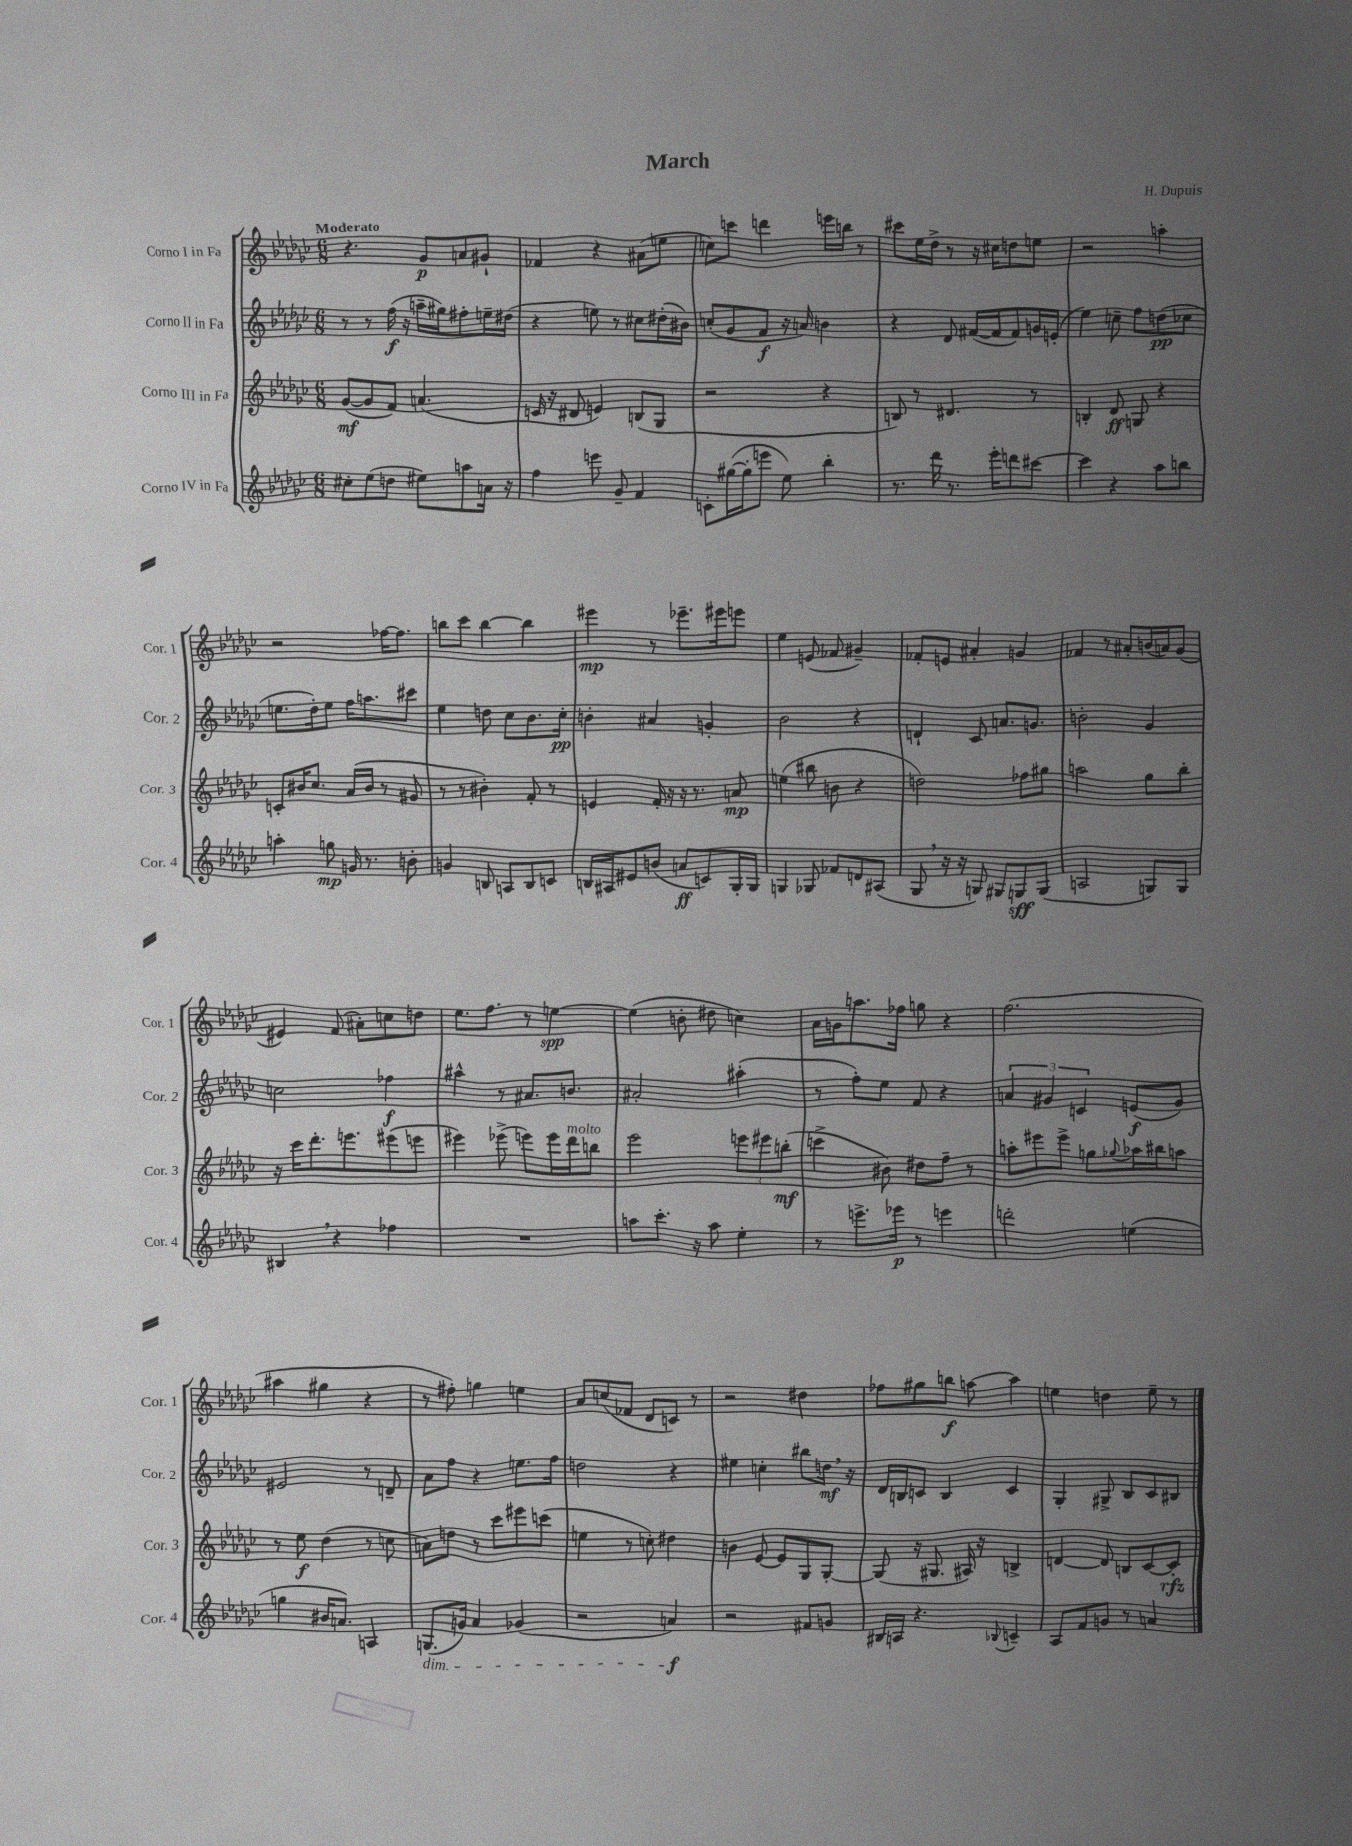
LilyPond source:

\header { title = "March" composer = "H. Dupuis" }
<<
\new StaffGroup <<
\new Staff = "s0" \with { instrumentName = "Corno I in Fa" shortInstrumentName = "Cor. 1" } {
    \clef treble \key ges \major \numericTimeSignature \time 6/8 \tempo "Moderato"
    r4. ges'8\p a'8 gis'8-! |
    fes'4 r4 ais'8( e''8 |
    c''8) c'''8 d'''4 e'''16 b''16 r8 |
    cis'''8 ees''16 des''16-> r8 r16 cis''16 d''8 e''8 |
    r2 a''4-. |
    r2 fes''16~ fes''8. |
    b''8 ces'''8 b''4~ b''4 |
    eis'''4\mp r8 ees'''8.-- eis'''16 e'''8 |
    ees''4 e'8( fes'8 gis'4--) |
    fes'8-. e'8 ais'4-. g'4 |
    fes'4 r8 ais'8-. b'16( a'16) ges'8( |
    eis'4) f'8( ais'8-.) c''8 d''8 |
    ees''8. f''8. r8 e''4~\spp |
    e''4( b'8-. dis''8 c''4) |
    aes'16 g'16 a''8. fes''16 g''8 r4 |
    f''2.( |
    ais''4 gis''4 r4 |
    r8 fis''8-.) g''4 e''4 |
    aes'8 c''8( fes'8 des'8 c'8) r8 |
    r2 dis''4 |
    fes''8 gis''8 b''8\f a''8~ a''4 |
    e''4 d''4 e''8-- r8 \bar "|." |
}
\new Staff = "s1" \with { instrumentName = "Corno II in Fa" shortInstrumentName = "Cor. 2" } {
    \clef treble \key ges \major \numericTimeSignature \time 6/8
    r8 r8 f''16\f( r16 a''16-- gis''16) fis''8-. e''16-- dis''16( |
    r4 e''8) r8 cis''8 dis''16-.( bis'16) |
    c''8-.( ges'8 f'8\f r16 a'16) b'4 |
    r4 des'8 fis'16~( fis'16 fis'8) g'16 e'16-.( |
    ees''4) c''8-- f''8 d''8\pp( ces''8 |
    e''8. des''16-.) e''8 f''16 a''8. cis'''8 |
    ees''4 d''8 ces''8 bes'8. ces''16-.\pp |
    b'4-. ais'4 g'4-. |
    bes'2 r4 |
    d'4-! ces'8 a'8. g'8. |
    b'2-. ges'4 |
    c''2 fes''4\f |
    ais''4-^ r8 ais'8. b'8. |
    ais'2-. ais''4-.( |
    r8 f''8-.) ees''8 f'8 r4 |
    \tuplet 3/2 { a'4 gis'4 c'4 } e'8\f( gis'8) |
    eis'2 r8 d'8-- |
    aes'8 f''8 r4 e''8. f''16 |
    d''2 r4 |
    eis''4 c''4-. bis''8 d''16\mf \breathe r16 |
    des'16 b16 c'8 b4 c'4 |
    ges4-. gis8-> bes8 ces'8 bis8 \bar "|." |
}
\new Staff = "s2" \with { instrumentName = "Corno III in Fa" shortInstrumentName = "Cor. 3" } {
    \clef treble \key ges \major \numericTimeSignature \time 6/8
    ges'8~\mf( ges'8 f'8) a'4.( |
    c'16 r16 dis'8 e'4) b8( ges8 |
    r2 r4 |
    b8) r8 dis'4. r8 |
    b4-. des'8\ff g8 r4 |
    c'8-. bis'16 ces''8. aes'16( bis'16 r8 gis'8 |
    r8 r8 bis'4-.) f'8-. r8 |
    e'4 f'16-. r16 r16 r8. a'8\mp |
    e''4( bis''8 b'8 r4 |
    d''2) fes''8 gis''8 |
    a''2 ges''8 bes''8-. |
    r16 ces'''16 des'''8.-. e'''8. eis'''8( e'''8 |
    eis'''4) ees'''8->( e'''8) e'''16 des'''16^\markup { \italic "molto" } b''8 |
    ees'''2 \tuplet 3/2 { e'''8 eis'''8 b''8-.\mf( } |
    c'''4-> bis'8) dis''8 f''8-- r8 |
    a''8-. eis'''8 eis'''8-> g''8 \appoggiatura { ges''8 } aes''16 bis''16 a''8 |
    r8 ees''8\f des''4( r8 c''8 |
    a'8) d''8 r8 ces'''8 eis'''8 c'''8( |
    e''4 r8 c''8-.) dis''4 |
    b'4 ees'8~ ees'8 ges8 ges8~-. |
    ges8( r16 gis8. ais16) r16 b4-> |
    d'4~ d'8 b8 ces'8~ ces'8-.\rfz \bar "|." |
}
\new Staff = "s3" \with { instrumentName = "Corno IV in Fa" shortInstrumentName = "Cor. 4" } {
    \clef treble \key ges \major \numericTimeSignature \time 6/8
    cis''8-. ees''8( d''8 eis''8) a''8 a'16 r16 |
    f''4 e'''8 ges'8-- f'4 |
    c'8-. gis''16~( gis''16-. e'''8 ees''8) bes''4-. |
    r8. des'''16 r8. ees'''16-. d'''8 cis'''8~ |
    cis'''4 r4 aes''8 b''8 |
    a''4-. g''8\mp g'16 r8. b'8-. |
    g'4 b8 a8 b8 c'8 |
    b16 ais16 eis'8 b'8( a'8\ff c'8) ges16-. ges16 |
    g4 ges8 fes'8 d'8 ais8( |
    ges8 \breathe r16 r16 g8) gis8 g8\sff g8( |
    a2 g8) g8 |
    bis4 \breathe r4 fes''4 |
    R2. |
    a''8 ces'''8.-. r16 a''8 ees''4-. |
    r8 e'''8.-> ees'''16\p r8 e'''4 |
    d'''2-. e''4( |
    g''4 bis'16 a'8.) a4 |
    g8.\dim( g'16) aes'4 ges'4( |
    r2 a'4\f\!) |
    r2 fis'8 g'8 |
    bis16 a16 r4. \appoggiatura { bes8 } c'4-- |
    aes8 f'8 g'8 r8 a'4 \bar "|." |
}
>>
>>
\layout { \context { \Score \remove "Bar_number_engraver" } }
